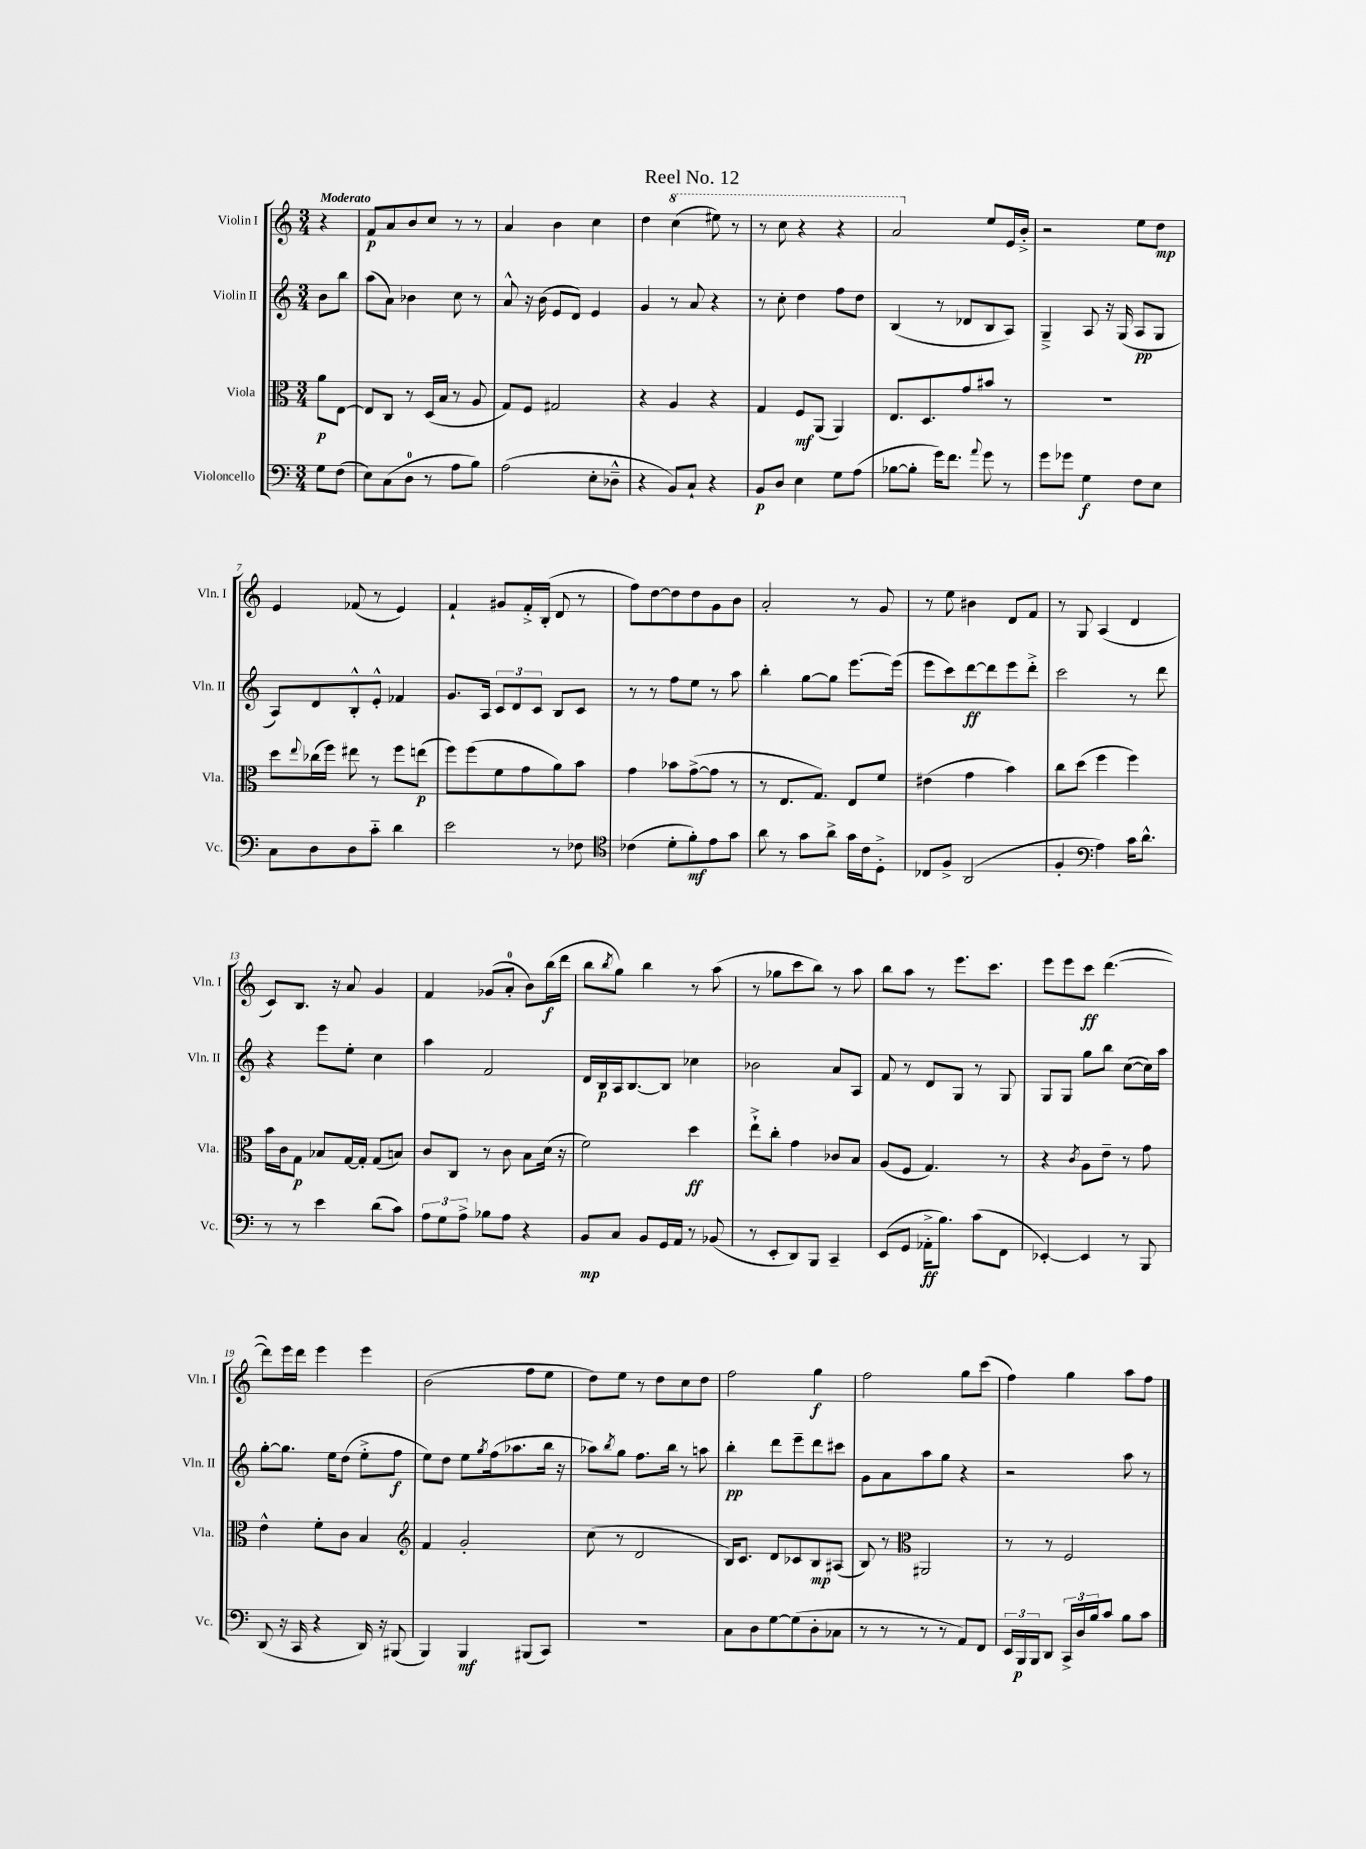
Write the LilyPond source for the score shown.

\header { title = "Reel No. 12" }
<<
\new StaffGroup <<
\new Staff = "s0" \with { instrumentName = "Violin I" shortInstrumentName = "Vln. I" } {
    \clef treble \key c \major \numericTimeSignature \time 3/4 \partial 4 \tempo "Moderato"
    r4 |
    f'8\p a'8 b'8 c''8 r8 r8 |
    a'4 b'4 c''4 |
    d''4 \ottava #1 c'''4( eis'''8) r8 |
    r8 c'''8 r4 r4 |
    a''2 \ottava #0 e''8 e'16 b'16-.-> |
    r2 e''8 d''8\mp |
    e'4 fes'8( r8 e'4) |
    f'4-! gis'8 f'16-.-> b16-.( d'8 r8 |
    f''8) d''8~ d''8 d''8 g'8 b'8 |
    a'2-. r8 g'8 |
    r8 e''8 bis'4 d'8 f'8 |
    r8 g8 a4( d'4 |
    c'8) b8. r16 a'8 g'4 |
    f'4 ges'8( a'8-0-. b'8) b''16\f( d'''16 |
    b''8 \acciaccatura { b''8 } g''8) b''4 r8 a''8( |
    r8 ges''8 c'''8 b''8) r8 a''8 |
    b''8 a''8 r8 e'''8. c'''8. |
    e'''8 e'''8 c'''8\ff d'''4.~( |
    d'''8) e'''16 d'''16 e'''4 e'''4 |
    b'2( f''8 e''8 |
    d''8) e''8 r8 d''8 c''8 d''8 |
    f''2 g''4\f |
    f''2 g''8 c'''8( |
    f''4) g''4 a''8 f''8 \bar "|." |
}
\new Staff = "s1" \with { instrumentName = "Violin II" shortInstrumentName = "Vln. II" } {
    \clef treble \key c \major \numericTimeSignature \time 3/4 \partial 4
    b'8 b''8 |
    a''8( a'8) bes'4 c''8 r8 |
    a'8-^ r16 b'16( e'8 d'8) e'4 |
    g'4 r8 a'8 r4 |
    r8 c''8-. d''4 f''8 d''8 |
    b4( r8 des'8 b8 a8) |
    g4---> a8 r16 g16( a8\pp g8 |
    a8) d'8 b8-.-^ e'8-.-^ fes'4 |
    g'8. a16 \tuplet 3/2 { c'8 d'8 c'8 } b8 c'8 |
    r8 r8 f''8 e''8 r8 a''8 |
    b''4-. g''8~ g''8 e'''8.~ e'''16( |
    e'''8 c'''8) d'''8~\ff d'''8 e'''8 d'''8-.-> |
    c'''2 r8 d'''8 |
    r4 e'''8 e''8-. c''4 |
    a''4 f'2 |
    d'16 b16\p a16 b8.~ b8 ces''4 |
    bes'2 a'8 a8 |
    f'8 r8 d'8 g8 r8 g8 |
    g8 g8 g''8 b''8 c''8~( c''16) a''16 |
    g''8~-. g''8. e''16 d''8( e''8-.-> f''8\f |
    e''8) d''8 e''8 \acciaccatura { g''8 } f''16( aes''8. b''16 r16 |
    aes''8) \acciaccatura { b''8 } g''8 f''8. b''16 r8 a''8 |
    b''4-.\pp d'''8 e'''8-- d'''8 cis'''8 |
    g'8 a'8 a''8 g''8 r4 |
    r2 a''8 r8 \bar "|." |
}
\new Staff = "s2" \with { instrumentName = "Viola" shortInstrumentName = "Vla." } {
    \clef alto \key c \major \numericTimeSignature \time 3/4 \partial 4
    a'8\p e8~ |
    e8 c8 r8 d16( b16 r8 a8 |
    g8) f8 gis2 |
    r4 a4 r4 |
    g4 f8\mf a,8( a,4) |
    e8. d8. g'8 bis'8 r8 |
    R2. |
    d''8 \appoggiatura { e''8 } ces''16( f''16) eis''8 r8 f''8 e''8\p( |
    f''8) f''8( f'8 g'8 a'8) b'8 |
    g'4 bes'8 g'8~->( g'8 r8 |
    r8 e8. g8.) e8 f'8 |
    eis'4( g'4 b'4) |
    c''8 d''8( f''4 f''4) |
    b'16 c'16 g8\p bes8 g16~ g16-. g8( b8) |
    c'8 c8 r8 c'8 b8 d'16( r16 |
    f'2) d''4\ff |
    e''8-!-> c''8-. g'4 ces'8 b8 |
    a8( f8 g4.) r8 |
    r4 \acciaccatura { c'8 } a8 e'8-- r8 g'8 |
    e'4-^ f'8-. c'8 b4 |
    \clef treble f'4 g'2-. |
    c''8( r8 d'2 |
    b16) c'8. d'8 ces'8 b8\mp ais8( |
    b8) r8 \clef alto ais,2 |
    r8 r8 f2 \bar "|." |
}
\new Staff = "s3" \with { instrumentName = "Violoncello" shortInstrumentName = "Vc." } {
    \clef bass \key c \major \numericTimeSignature \time 3/4 \partial 4
    g8 f8( |
    e8) c8( d8-0 r8 a8 b8) |
    a2( e8-. des8---^ |
    r4 b,8) c8-! r4 |
    b,8\p d8 e4 g8 a8( |
    bes8~ bes8-. g'16) f'8. \appoggiatura { a'8 } g'8 r8 |
    g'8 ges'8 g4\f f8 e8 |
    c8 d8 d8 c'8-_ d'4 |
    e'2 r8 fes8 |
    \clef tenor ces'4( d'8-. f'8-.\mf) e'8 g'8 |
    a'8 r8 g'8 a'8-> g'16 c'16 d8-.-> |
    ces8 f8-> a,2( |
    f4-. \clef bass a4) c'16 d'8.-^ |
    r8 r8 e'4 d'8( c'8) |
    \tuplet 3/2 { a8 g8 a8-> } bes8 a8 r4 |
    b,8\mp c8 b,8 g,16 a,16 r8 bes,8( |
    r8 e,8-. d,8) b,,8 c,4-- |
    e,8( g,8 aes,16-.->\ff b8.) c'8( f,8 |
    ees,4~-.) ees,4 r8 b,,8 |
    d,8( r16 c,16 r4 d,16) r16 bis,,8( |
    b,,4) b,,4\mf bis,,8( c,8) |
    R2. |
    c8 d8 g8~ g8( d8-. ces8 |
    r8 r8 r8 r8 a,8) f,8 |
    \tuplet 3/2 { e,16 b,,16\p b,,16 } d,8 \tuplet 3/2 { c,16-> d16 b16 } c'8 b8 c'8 \bar "|." |
}
>>
>>
